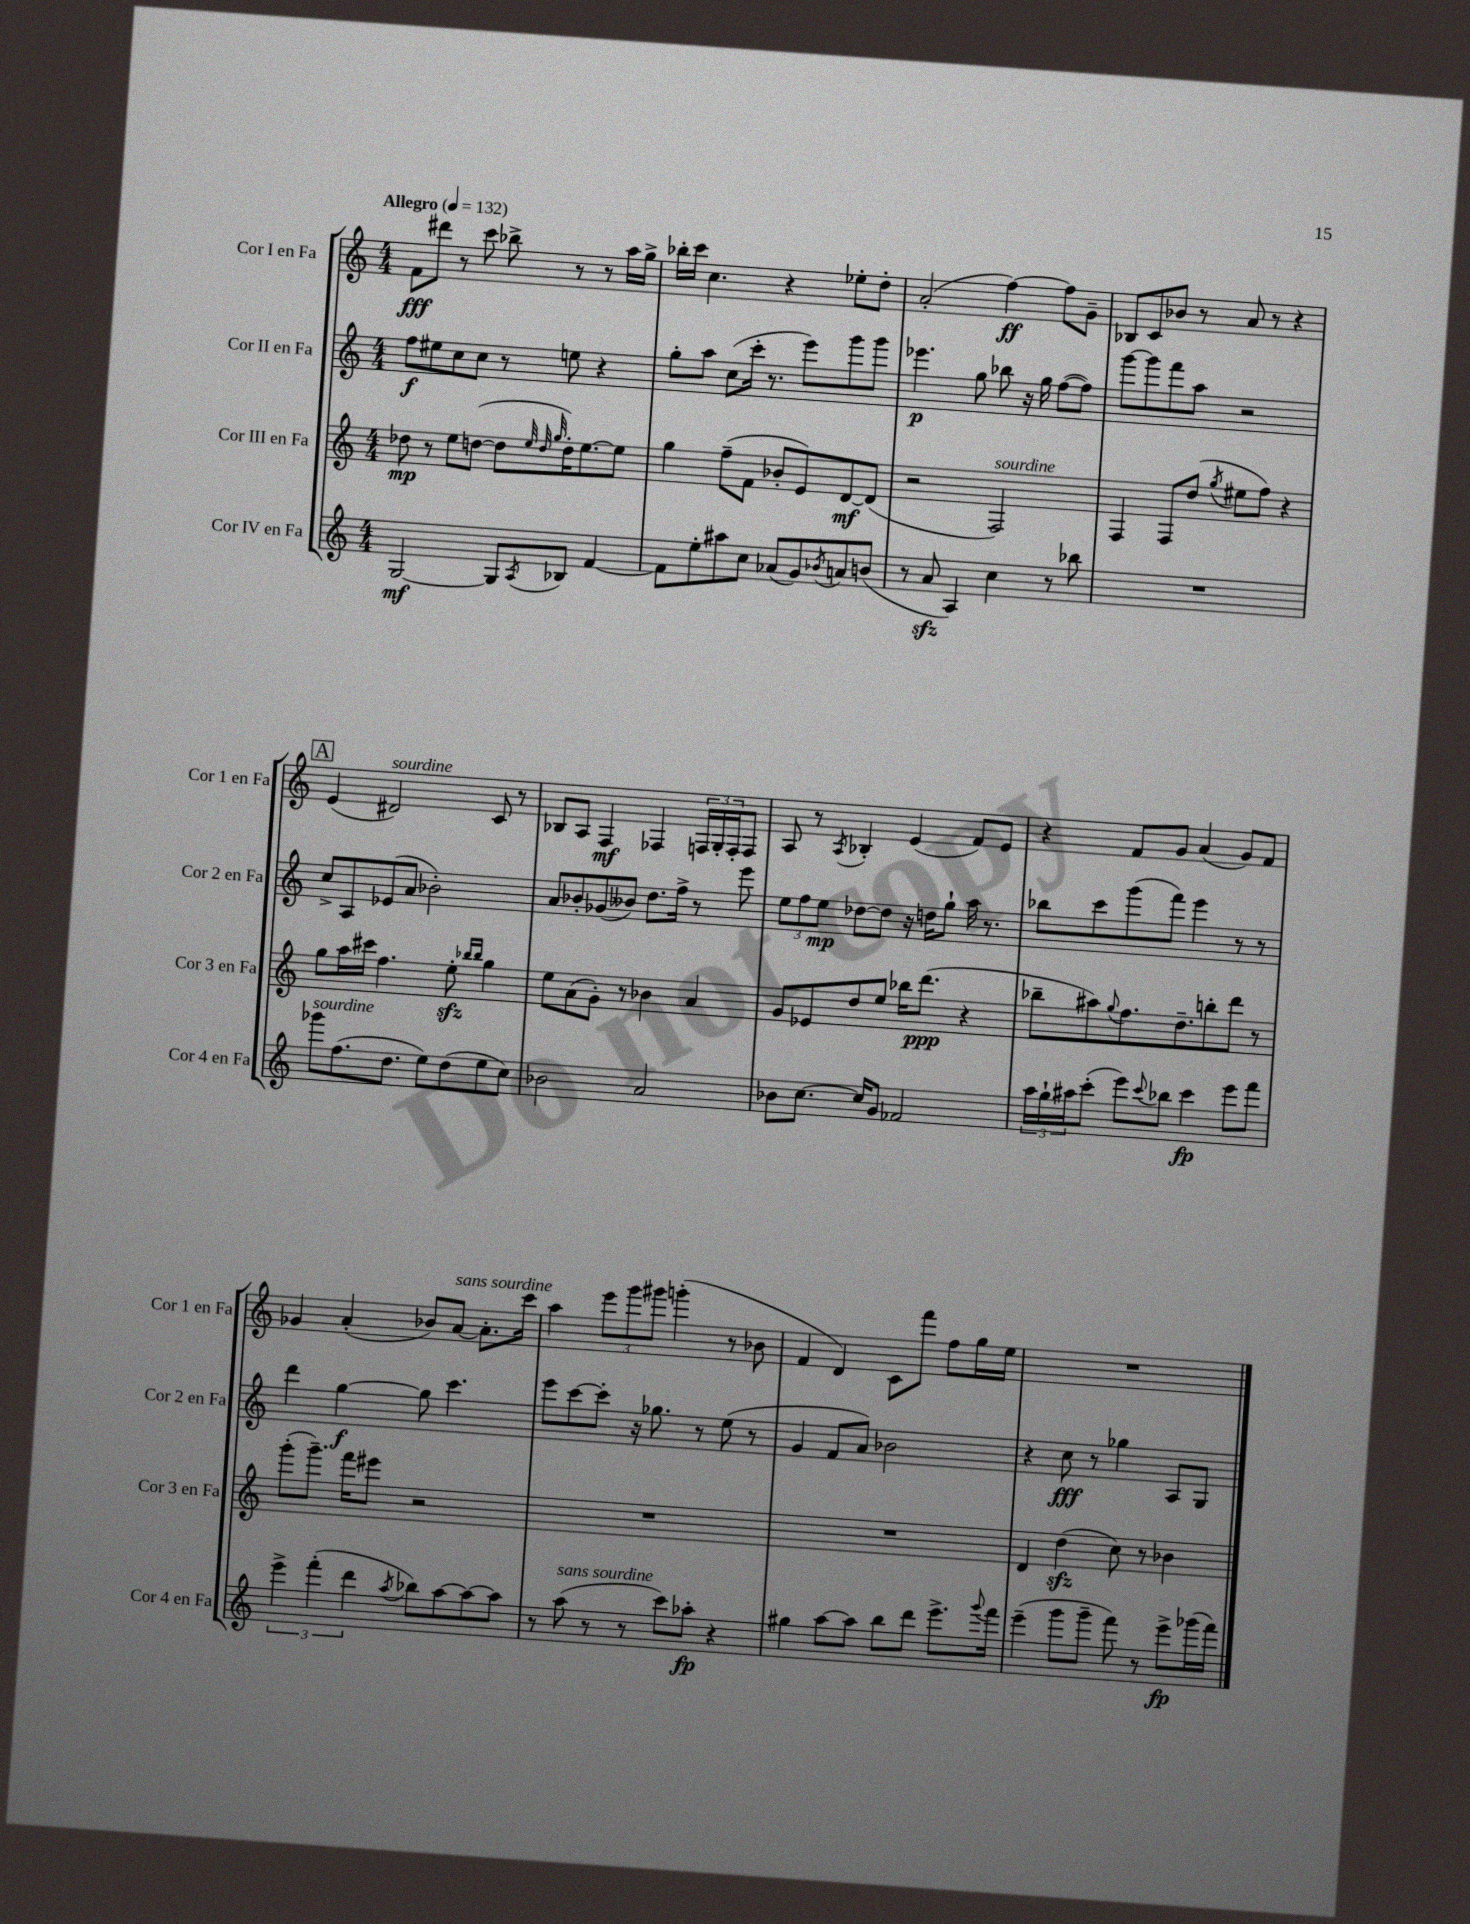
<<
\new StaffGroup <<
\new Staff = "s0" \with { instrumentName = "Cor I en Fa" shortInstrumentName = "Cor 1 en Fa" } {
    \clef treble \key c \major \numericTimeSignature \time 4/4 \tempo "Allegro" 4 = 132
    f'8\fff dis'''8 r8 c'''8 bes''8-> r8 r8 a''16 g''16-> |
    bes''16-. c'''16 c''4. r4 ees''8-. d''8-. |
    a'2-.( f''4~\ff) f''8 g'8-- |
    bes8 c'8 bes'8 r8 a'8 r8 r4 |
    \mark \markup { \box "A" } e'4( dis'2^\markup { \italic "sourdine" }) c'8 r8 |
    bes8 a8 f4\mf fes4 \tuplet 3/2 { f16 g16-. f16-. } f8 |
    a8 r8 \acciaccatura { a8 } bes4-. e'4( f'8) e'8 |
    r4 f'8 g'8 a'4( g'8) f'8 |
    ges'4 a'4-.( bes'8) a'8~^\markup { \italic "sans sourdine" } a'8.-. c'''16 |
    a''4 \tuplet 3/2 { e'''8 g'''8 gis'''8 } g'''4-.( r8 bes'8 |
    f'4 d'4) c'8 f'''8 f''8 g''16 e''16 |
    R1 \bar "|." |
}
\new Staff = "s1" \with { instrumentName = "Cor II en Fa" shortInstrumentName = "Cor 2 en Fa" } {
    \clef treble \key c \major \numericTimeSignature \time 4/4
    f''8\f eis''8 c''8 c''8 r8 e''8 r4 |
    g''8-. a''8 c''8( c'''16-. r8. e'''8) g'''8 g'''8 |
    ees'''4.\p g''8 bes''8 r16 g''16 f''8~( f''8) |
    g'''8~ g'''8 f'''8 a''8 r2 |
    \mark \markup { \box "A" } c''8-> a8 ees'8( a'8 bes'2-.) |
    a'8 bes'8-. ges'8( beses'8) d''8. f''16-> r8 e'''8 |
    \tuplet 3/2 { e''8 f''8 e''8\mp } des''8~ des''8 r16 d''16 g''8-! a''16 r8. |
    bes''8 c'''8 g'''8( f'''8) e'''4 r8 r8 |
    d'''4 g''4~\f g''8 c'''4. |
    e'''8 c'''8~ c'''8-. r16 ges''8. r8 e''8( r8 |
    g'4 f'8 a'8) bes'2 |
    r4 c''8\fff r8 ges''4 a8 g8 \bar "|." |
}
\new Staff = "s2" \with { instrumentName = "Cor III en Fa" shortInstrumentName = "Cor 3 en Fa" } {
    \clef treble \key c \major \numericTimeSignature \time 4/4
    des''8\mp r8 e''8 d''8~( d''8 \grace { e''32 d''32 g''32 } d''16-.) e''8.~ e''8 |
    g''4 f''8--( f'8 bes'8-. e'8) d'8~\mf d'8( |
    r2 f2^\markup { \italic "sourdine" }) |
    f4 f8 d''8( \acciaccatura { g''8 } eis''8 f''8) r4 |
    \mark \markup { \box "A" } g''8 a''16 cis'''16 f''4. e''8-.\sfz \grace { bes''16 bes''16 } g''4 |
    e''8 a'8( g'8-.) r8 bes'4 a'4 |
    g'8 ees'8 d''8 e''8 bes''16 d'''8.\ppp( r4 |
    bes''8-- ais''8) \appoggiatura { g''8 } f''8. d''8.-- b''8-. d'''8 r8 |
    g'''8-.( g'''8.--) f'''16 eis'''8 r2 |
    R1 |
    R1 |
    d'4 d''4\sfz( c''8) r8 bes'4 \bar "|." |
}
\new Staff = "s3" \with { instrumentName = "Cor IV en Fa" shortInstrumentName = "Cor 4 en Fa" } {
    \clef treble \key c \major \numericTimeSignature \time 4/4
    g2~\mf g8 \acciaccatura { a8 } bes8 f'4~ |
    f'8 e''8-. ais''8 c''8 aes'8( g'8) \acciaccatura { bes'8 } a'8 b'8( |
    r8 a'8\sfz a4) c''4 r8 bes''8 |
    R1 |
    \mark \markup { \box "A" } ges'''8^\markup { \italic "sourdine" } f''8.( d''8. e''8) d''8( e''8 c''8) |
    bes'2 a'2 |
    bes'8 c''8.~ c''16 g'8 fes'2 |
    \tuplet 3/2 { a''16 g''16-! ais''16 } c'''8-.( e'''8) \appoggiatura { c'''8 } bes''8 c'''4\fp e'''8 f'''8 |
    \tuplet 3/2 { e'''4-> f'''4-.( d'''4 } \acciaccatura { a''8 } bes''8) a''8~ a''8~ a''8 |
    r8 a''8^\markup { \italic "sans sourdine" }( r8 r8 c'''8) aes''8-.\fp r4 |
    gis''4 a''8~ a''8 b''8 d'''8 e'''8.-> \appoggiatura { g'''8 } f'''16 |
    e'''4--( g'''8 g'''8-- f'''8) r8 e'''8->\fp ges'''16( f'''16) \bar "|." |
}
>>
>>
\layout { \context { \Score \remove "Bar_number_engraver" } }
